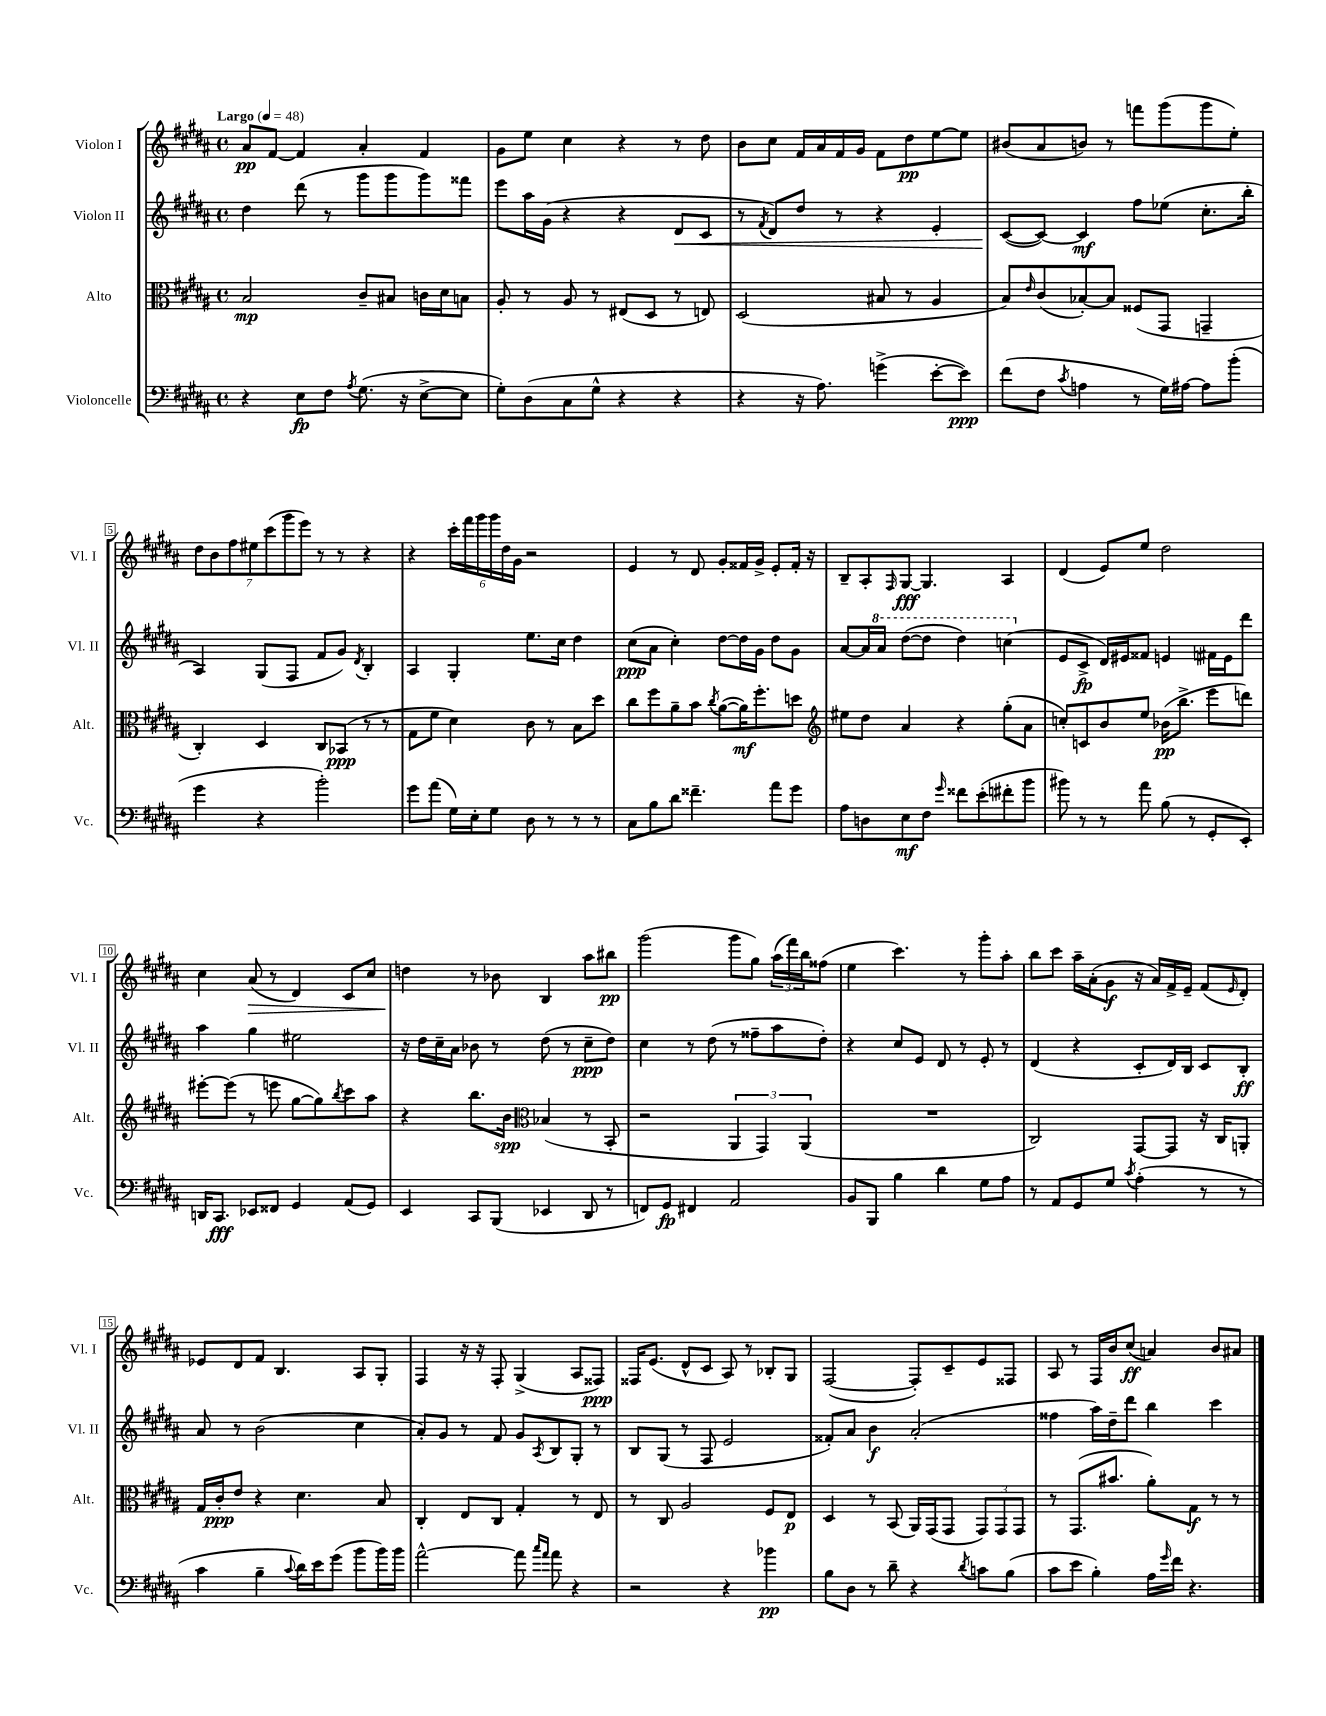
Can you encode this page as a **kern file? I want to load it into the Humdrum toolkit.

**kern	**kern	**kern	**kern
*staff4	*staff3	*staff2	*staff1
*clefF4	*clefC3	*clefG2	*clefG2
*k[f#c#g#d#a#]	*k[f#c#g#d#a#]	*k[f#c#g#d#a#]	*k[f#c#g#d#a#]
*M4/4	*M4/4	*M4/4	*M4/4
*met(c)	*met(c)	*met(c)	*met(c)
*MM48	*MM48	*MM48	*MM48
4r	2B	4dd#	8a#
.	.	.	[8f#
8E	.	(8ddd#	4f#]
8F#	.	8r	.
8qA#	.	.	.
(8.G#	8c#~	8ggg#	4a#'
.	8B#	8ggg#	.
16r	.	.	.
[8E^	16c	8ggg#)	4f#
.	16d#	.	.
8E]	8B	8fff##	.
=	=	=	=
8G#')	8A#'	8eee	8g#
(8D#	8r	16aa#	8ee
.	.	(16g#	.
8C#	8A#	4r	4cc#
8G#^^	8r	.	.
4r	(8E#	4r	4r
.	8D#	.	.
4r	8r	8d#	8r
.	8E)	8c#	8dd#
=	=	=	=
4r	(2D#	8r	8b
.	.	8qf#	.
.	.	8d#)	8cc#
16r	.	8dd#	16f#
8.A#)	.	.	16a#
.	.	8r	16f#
.	.	.	16g#
(4g^	8B#	4r	8f#
.	8r	.	8dd#
[8e'	4A#	4e'	[8ee
8e])	.	.	8ee]
=	=	=	=
(8f#	8B)	([8c#	(8b#
.	16qqe	.	.
8F#	(8c#	8c#_)	8a#
8qc#	.	.	.
4A	[8B-')	4c#]	8b)
.	8B-]	.	8r
8r	(8F##	8ff#	8fff
16G#)	8GG#	(8ee-	(8ggg#
[16A#	.	.	.
8A#]	4GG~	8.cc#'	8ggg#
(8b'	.	.	8ee')
.	.	16bb'	.
=	=	=	=
4g#	4C#')	4A#)	14dd#
.	.	.	14b
.	.	.	14ff#
.	.	.	14ee#
4r	4D#	(8G#	.
.	.	.	(14ccc#
.	.	.	14ggg#
.	.	8F#	.
.	.	.	14eee)
2b')	8C#	8f#	8r
.	(8BB-	8g#)	8r
.	.	8qd#	.
.	8r	4B'	4r
.	8r	.	.
=	=	=	=
8g#	8G#	4A#	4r
(8a#	8f#	.	.
16G#)	4d#)	4G#'	24ccc#'
.	.	.	24fff#
16E'	.	.	.
.	.	.	24ggg#
8G#	.	.	24ggg#
.	.	.	24dd#
.	.	.	24g#
8D#	8c#	8.ee	2r
8r	8r	.	.
.	.	16cc#	.
8r	8B	4dd#	.
8r	8dd#	.	.
=	=	=	=
8C#	8cc#	(8cc#	4e
8B	8ff#	8a#	.
8d#	8a#~	4cc#')	8r
4.f##~	8b	.	8d#
.	8qcc#	.	.
.	([8a#	[8dd#	8g#'
.	16a#])	16dd#]	16f##
.	8.ff#'	16g#	16g#^
8a#	.	8dd#	8e'
8g#	8dd	8g#	16f##'
.	.	.	16r
=	=	=	=
*	*clefG2	*	*
8A#	8ee#	[8a#	8B~
8D	8dd#	16a#]	8A#'
.	.	16aa#	.
.	.	.	16qqF#
8E	4a#	([8ddd#	[8G#
8F#	.	8ddd#]	4.G#]
16qqg#	.	.	.
8f##	4r	4ddd#)	.
(8e'	.	.	.
8f#'	(8gg#'	(4ccc	4A#
8b	8a#	.	.
=	=	=	=
8b#)	8cc')	8e	(4d#
8r	8c	8c#^	.
8r	8b	16d#)	8e)
.	.	16e#	.
8a#	8ee	8f##	8ee
(8B	(16b-	4e	2dd#
.	8.bb^	.	.
8r	.	.	.
8GG#'	8eee	16f#	.
.	.	16e	.
8EE')	8ddd)	8ddd#	.
=	=	=	=
16DD	[8eee#'	4aa#	4cc#
8.CC#	.	.	.
.	(8eee#]	.	.
8EE-	8r	4gg#	(8a#
8FF##	8eee	.	8r
4GG#	[8gg#	2ee#	4d#)
.	8gg#])	.	.
.	8qbb	.	.
(8AA#	8ccc#	.	8c#
8GG#)	8aa#	.	8cc#
=	=	=	=
4EE	4r	16r	4dd
.	.	16dd#	.
.	.	16cc#~	.
.	.	16a#	.
8CC#	8.bb	8b-	8r
(8BBB	.	8r	8b-
.	16b	.	.
*	*clefC3	*	*
4EE-	(4B-	(8dd#	4B
.	.	8r	.
8DD#	8r	8cc#~	8aa#
8r	8BB'	8dd#)	8bb#
=	=	=	=
8FF)	2r	4cc#	(2ggg#
8GG#	.	.	.
4FF#	.	8r	.
.	.	(8dd#	.
2AA#	6AA#	8r	8ggg#
.	.	8ff##~	8gg#)
.	6GG#)	.	.
.	.	8aa#	(24aa#
.	.	.	24fff#)
.	(6AA#	.	24bb
.	.	8dd#')	(8ff##
=	=	=	=
8BB	1r	4r	4ee
8BBB	.	.	.
4B	.	8cc#	4.ccc#)
.	.	8e	.
4d#	.	8d#	.
.	.	8r	8r
8G#	.	8e'	8ggg#'
8A#	.	8r	8aa#'
=	=	=	=
8r	2C#)	(4d#	8bb
8AA#	.	.	8ccc#
8GG#	.	4r	16aa#~
.	.	.	(16a#'
8G#	.	.	8g#
8qc#	.	.	.
(4A#'	[8GG#	8c#'	16r
.	.	.	16a#)
.	8GG#]	16d#)	16f#^
.	.	16B	16e~
8r	16r	8c#	(8f#
.	16C#	.	.
.	.	.	16qqe
8r	8AA'	8B'	8d#')
=	=	=	=
4c#	16G#	8a#	8e-
.	16c#'	.	.
.	8e	8r	8d#
4B~	4r	(2b	8f#
.	.	.	4.B
8qqc#	.	.	.
16d#)	4.d#	.	.
16e	.	.	.
(8g#	.	.	.
8b	.	4cc#	8A#
16b)	8B	.	8G#'
16b	.	.	.
=	=	=	=
[2a#^^	4C#'	8a#')	4F#
.	.	8g#	.
.	8E	8r	16r
.	.	.	16r
.	8C#	8f#	8F#'
8a#]	4G#'	8g#	(4G#^
16qqcc#	.	.	.
16qqa#	.	8qA#	.
8a#	.	8B	.
4r	8r	8G#'	8A#
.	8E	8r	8F##)
=	=	=	=
2r	8r	8B	16F##
.	.	.	(8.e
.	8C#	(8G#	.
.	2A#	8r	8d#^^
.	.	8F#	8c#
4r	.	2e	8A#)
.	.	.	8r
4b-	8F#	.	8B-'
.	8E	.	8G#
=	=	=	=
8B	4D#	8f##')	([2F#
8D#	.	8a#	.
8r	8r	4b	.
8d#~	(8BB	.	.
4r	16AA#)	(2a#'	8F#'])
.	(16GG#	.	.
.	8GG#	.	8c#~
8qd#	.	.	.
8c	12GG#)	.	8e
.	12GG#	.	.
(8B	.	.	8F##
.	12GG#	.	.
=	=	=	=
8c#	8r	4ff##	8A#
8e	(8.GG#	.	8r
4B')	.	16aa#)	16F#
.	8.b#	16dd#~	16b
.	.	8ddd#	(8cc#
16A#	8a#')	4bb	4a)
16qqg#	.	.	.
16f#	.	.	.
4.r	8G#	.	.
.	8r	4ccc#	8b
.	8r	.	8a#
==	==	==	==
*-	*-	*-	*-
